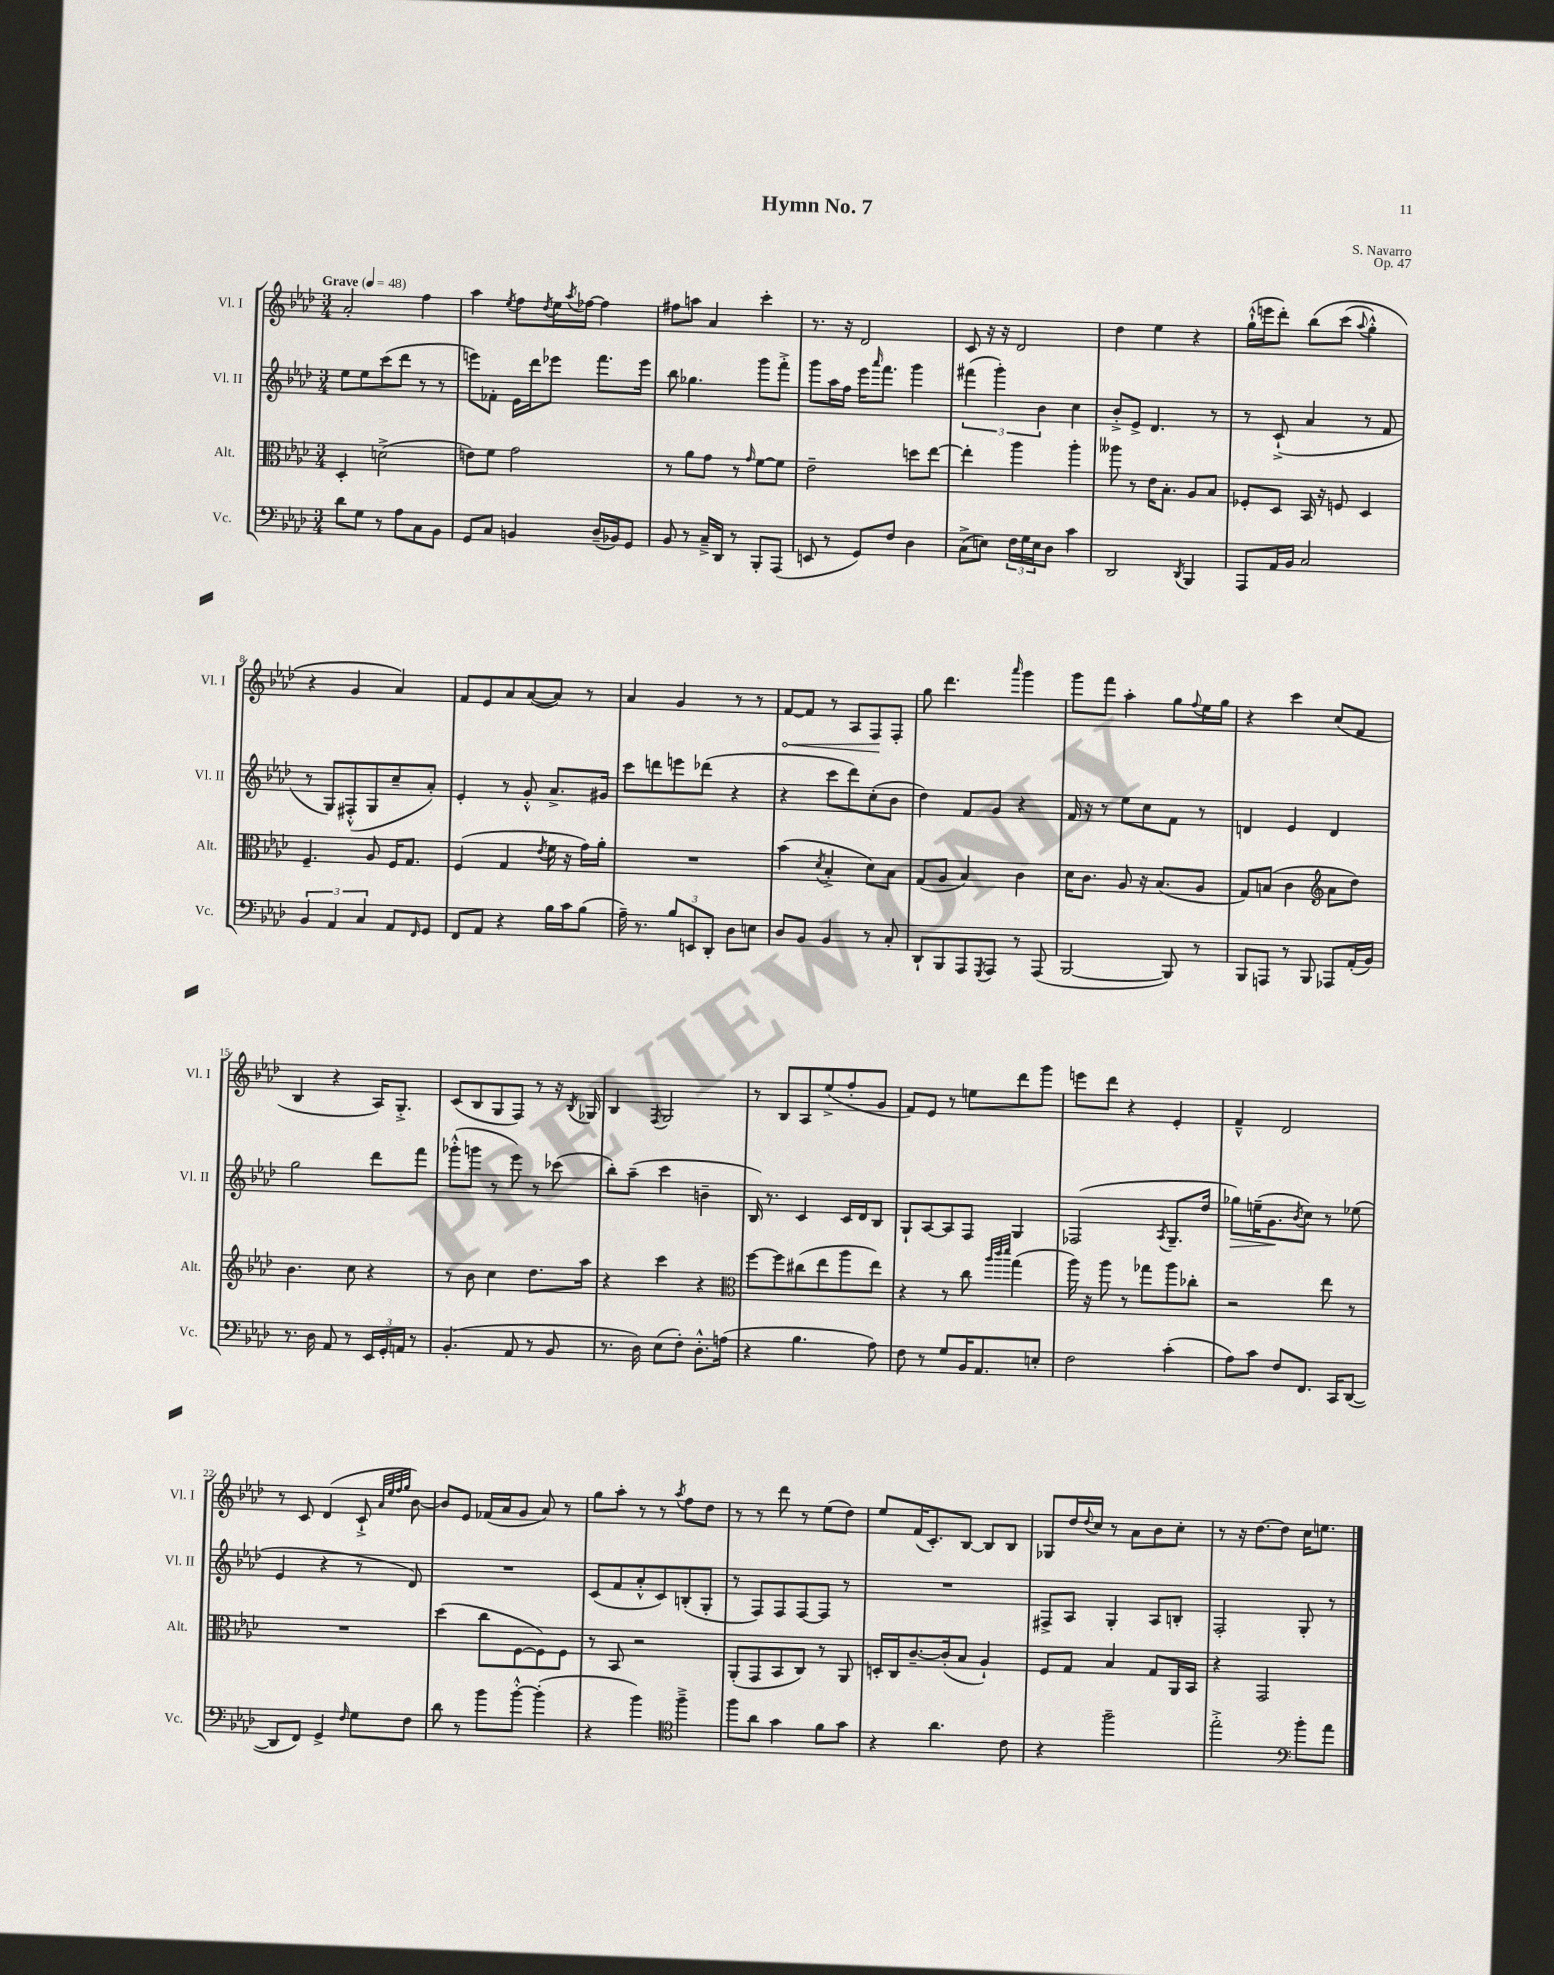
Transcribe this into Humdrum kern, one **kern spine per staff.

**kern	**kern	**kern	**kern
*staff4	*staff3	*staff2	*staff1
*clefF4	*clefC3	*clefG2	*clefG2
*k[b-e-a-d-]	*k[b-e-a-d-]	*k[b-e-a-d-]	*k[b-e-a-d-]
*M3/4	*M3/4	*M3/4	*M3/4
*MM48	*MM48	*MM48	*MM48
8d-	4D-'	8ee-	2a-'
8G	.	8ee-	.
8r	(2d^	(8ccc	.
8A-	.	8ddd-	.
8C	.	8r	4ff
8BB-	.	8r	.
=	=	=	=
8GG	8e)	8eee)	4aa-
8C	8f	8f-'	.
.	.	.	8qee-
4BB	2g	16e-	8ff
.	.	16ddd-	.
.	.	.	8qdd-
.	.	8eee-	16ee-
.	.	.	8qaa-
.	.	.	[16ff-
(16D-~	.	8.fff	4ff-]
16BB-)	.	.	.
8GG	.	.	.
.	.	16eee-	.
=	=	=	=
8BB-	8r	8bb-	8ff#
8r	8a-	4.gg-	8aa
16C~^	8g	.	4a-
16DD-	.	.	.
8r	8r	.	.
.	16qqg	.	.
8BBB-'	[8f	8ggg	4ccc'
(8AAA-	8f]	8fff'^	.
=	=	=	=
8EE	2e-~	8ggg	8.r
8r	.	16aa-	.
.	.	16ff	16r
8GG)	.	16eee-	2d-
.	.	16qqaaa-	.
.	.	8.fff	.
8F	.	.	.
4D-	8dd	4ggg	.
.	[8ee-	.	.
=	=	=	=
(8C^	4ee-']	(6fff#	8c
8E)	.	.	16r
.	.	6ggg')	.
.	.	.	16r
24F	4aa-	.	2d-
24G	.	.	.
24E	.	6b-	.
8D-	.	.	.
4c	4aa-'	4cc	.
=	=	=	=
2DD-	8aa--	8b-'^	4dd-
.	8r	8e-^	.
.	16e-	4.d-	4ee-
.	8.B-'	.	.
8qDD-	.	.	.
4BBB-	8A-	.	4r
.	8B-	8r	.
=	=	=	=
8AAA-	8F-'	8r	(16gg`^^
.	.	.	16eee
16AA-	8D-	(8c`^	8ddd-')
16BB-	.	.	.
2C	16BB-	4a-	&(8bb-
.	16r	.	.
.	8F	.	(8ccc
.	.	.	8qqaa-
.	4D-	8r	4gg'^^)
.	.	8f	.
=	=	=	=
6BB-	4.F~	8r	4r
.	.	8G)	.
6AA-	.	.	.
.	.	(8F#'^^	4g
6C	.	.	.
.	8A-	8G	.
8AA-	16F	8cc~	4a-&)
.	8.G	.	.
16qqFF	.	.	.
8GG	.	8a-')	.
=	=	=	=
8FF	(4F	4e-'	8f
8AA-	.	.	8e-
4r	4G	8r	8a-
.	.	8g'^^	([8a-
.	8qe-	.	.
16B-	16f	8.a-^	8a-])
16c	16r	.	.
(8B-	16g)	.	8r
.	16a-'	16g#	.
=	=	=	=
16A-~)	2.r	8ccc	4a-
8.r	.	.	.
.	.	8ddd	.
12B-	.	8eee	4g
12EE	.	.	.
.	.	(8ddd-	.
12DD-'	.	.	.
8D-	.	4r	8r
8E	.	.	8r
=	=	=	=
8D-	(4b-	4r	[8f
8BB-	.	.	8f]
.	8qd-	.	.
4BB-	4B-'^	8ccc	8r
.	.	8ddd-)	8A-
8r	8d-)	(8cc'	8F
8C'	8B-	8b-	8F'
=	=	=	=
8DD-`	(8G	4dd-)	8gg
8BBB-	8A-	.	4.ddd-
8AAA-	4B-)	8f	.
8qGGG	.	.	.
8AAA-	.	8g	.
.	.	.	16qqaaa-
8r	4c	4r	4ggg
(8AAA-	.	.	.
=	=	=	=
[2BBB-	16d-	16f	8ggg
.	8.c	16r	.
.	.	8r	8fff
.	8A-	8ee-	4aa-'
.	16r	8cc	.
.	(8.B-	.	.
8BBB-])	.	8f	8gg
.	.	.	8qqff
8r	8A-	8r	16ee-
.	.	.	16gg
=	=	=	=
8BBB-	8G)	4d	4r
8AAA	(8B	.	.
8r	4c	4e-	4ccc
8BBB-	.	.	.
*	*clefG2	*	*
8AAA-	8a-	4d	(8cc
(16AA-'	8dd-)	.	8f
16BB-)	.	.	.
=	=	=	=
8.r	4.b-	2gg	4B-
16D-	.	.	.
8AA-	.	.	4r
8r	8cc	.	.
24EE-	4r	8ddd-	16A-)
24GG'	.	.	.
.	.	.	8.G'^
24AA	.	.	.
8r	.	8fff	.
=	=	=	=
(4.BB-'	8r	(8ggg-'^^	(8c
.	8b-	8ggg	8B-
.	4cc	8r	8G
8AA-	.	8eee-)	8F)
8r	8.dd-	8r	8r
8BB-	.	(8ccc-	16r
.	.	.	8qB-
.	16aa-	.	16G-
=	=	=	=
8.r	4r	8bb-')	4B-
.	.	(8aa-~	.
16D-)	.	.	.
.	.	.	8qF
(8E-	4ccc	4ccc	2G
8F')	.	.	.
8.D-'^^	4r	4b~	.
(16A	.	.	.
=	=	=	=
*	*clefC3	*	*
4r	[8ff	16B-)	8r
.	.	8.r	.
.	8ff]	.	8B-
4.B-	(8cc#	4c	8A-
.	8ee-	.	(8ee-^
.	8aa-	16c	8ff'
.	.	16d-	.
8A-)	8ee-)	8B-	8g
=	=	=	=
8F	4r	8G`	8f)
8r	.	[8A-	8e-
8G	8r	8A-]	8r
16BB-	8cc	8F	8ee
8.AA-	.	.	.
.	32qqaa-	.	.
.	32qqccc	.	.
.	32qqddd-	.	.
.	(4gg	4G	8ddd-
8E'	.	.	8ggg
=	=	=	=
2F	16aa-)	(2F-	8eee
.	16r	.	.
.	8aa-	.	8ddd-
.	8r	.	4r
.	8gg-	.	.
.	.	8qA-	.
(4c'	8aa-	8.G~	4e-'
.	8cc-'	.	.
.	.	16dd-	.
=	=	=	=
8A-)	2r	8gg-)	4f~^^
8c	.	(16ee~	.
.	.	8.g	.
8F	.	.	2d-
.	.	8qb-	.
8.FF	.	8cc)	.
.	8ee-	8r	.
16CC	.	.	.
([8DD-	8r	(8ee-	.
=	=	=	=
8DD-]	2.r	4e-	8r
8FF)	.	.	8c
4GG^	.	4r	(4d-
16qqF	.	.	.
8G	.	8r	8c`^
.	.	.	32qqa-
.	.	.	32qqee-
.	.	.	32qqff
.	.	.	32qqgg
8F	.	8d-)	[8b-)
=	=	=	=
8d-	(4dd-	2.r	8b-]
8r	.	.	8e-
8b-	8cc	.	(16f-
.	.	.	16a-
[8b-'^^	[8F	.	8g
(4b-']	8F])	.	8a-)
.	8F	.	8r
=	=	=	=
4r	8r	(8c	8gg
.	8BB-	8f	8aa-'
4b-)	2r	8a-'^^	8r
.	.	8c)	8r
*clefC4	*	*	*
.	.	.	8qaa-
4ff~^	.	(8B'	8ff
.	.	8G'	8dd-
=	=	=	=
8ff	(8AA-'	8r	8r
8a-	8GG	8F)	8r
4g	8BB-	8F	8ddd-
.	8C)	[8F	8r
8f	8r	8F]	(8ee-
8g	8AA-	8r	8dd-)
=	=	=	=
4r	16D'	2.r	8ee-
.	16C	.	.
.	[8.c~	.	(16f
.	.	.	8.c')
4.a-	.	.	.
.	(16c']	.	.
.	8B-	.	[8B-
.	4A-`)	.	8B-]
8c	.	.	8B-
=	=	=	=
4r	8F	8F#^	8G-
.	8G	8A-	16dd-
.	.	.	8qqdd-
.	.	.	16cc
2ff~	4B-	4G'	8r
.	.	.	8a-
.	8G	8A-	8b-
.	16AA-	8B'	8cc'
.	16BB-	.	.
=	=	=	=
2ee-'^	4r	2F'	8r
.	.	.	16r
.	.	.	[8.dd-
.	2GG	.	.
.	.	.	8dd-]
*clefF4	*	*	*
8b-'	.	8G'	16cc
.	.	.	8.ee
8a-	.	8r	.
==	==	==	==
*-	*-	*-	*-
